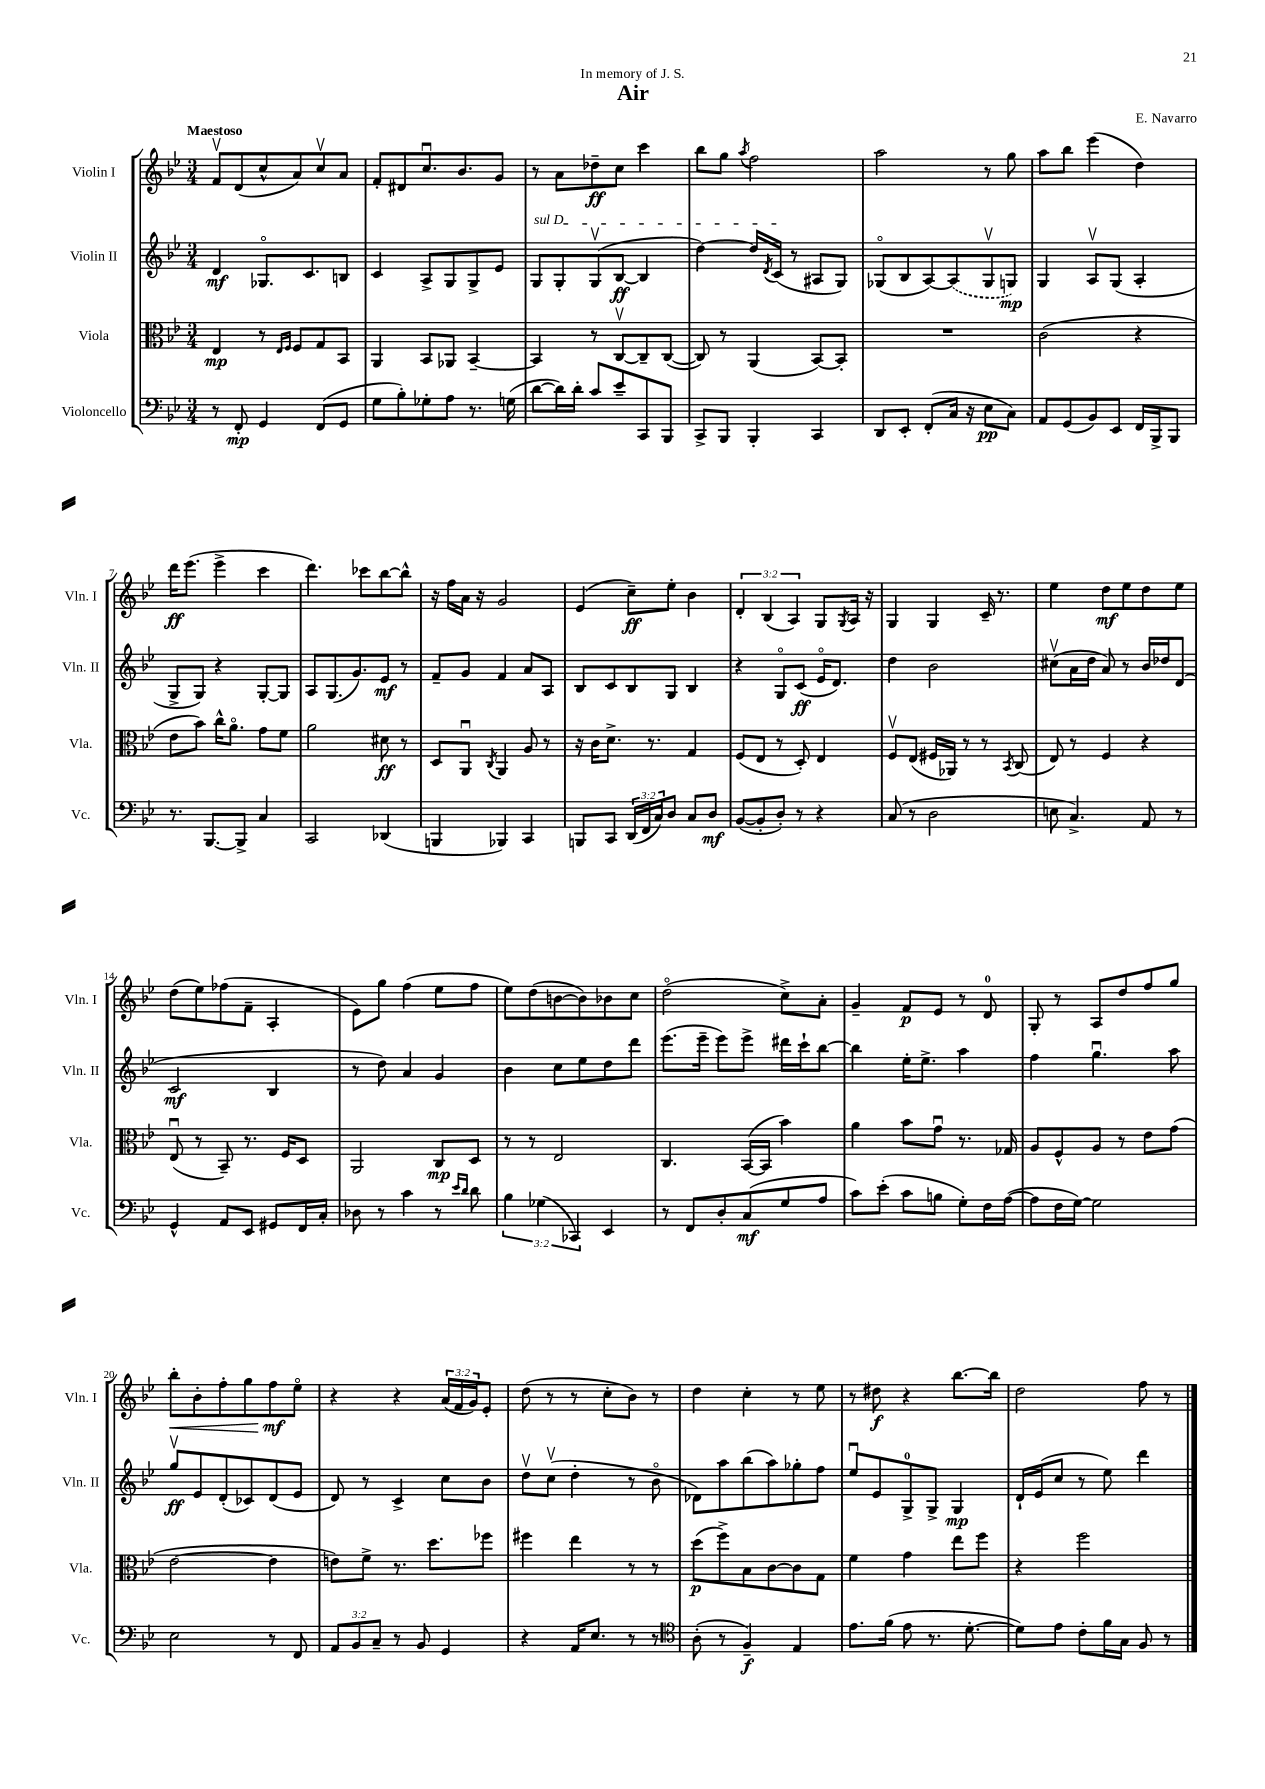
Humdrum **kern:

**kern	**kern	**kern	**kern
*staff4	*staff3	*staff2	*staff1
*clefF4	*clefC3	*clefG2	*clefG2
*k[b-e-]	*k[b-e-]	*k[b-e-]	*k[b-e-]
*M3/4	*M3/4	*M3/4	*M3/4
8r	4E-/	4d/	8fv/L
8FF'/	.	.	(8d/
4GG/	8r	8.G-o/L	8cc^^/
.	16qqE-/LL	.	.
.	16qqF/JJ	.	.
.	8F/L	.	8a/)
.	.	8.c/	.
(8FF/L	8G/	.	8ccv/
8GG/J	8BB-/J	8B/J	8a/J
=	=	=	=
8G\L	4AA/	4c/	8f'/L
8B-'\)	.	.	8d#/
8G-'\	8BB-/L	8A^/L	8.ccu/
8A\J	8AA-/J	8G/	.
.	.	.	8.b-/
8.r	[4BB-~/	8G^/	.
.	.	8e-/J	8g/J
(16G\	.	.	.
=	=	=	=
[8d\L	4BB-/]	8G/L	8r
16d\]L)	.	8G'/	8a\L
16d'\JJ	.	.	.
8c/L	8r	(8Gv/	8dd-~\
8e-~/	[8Cv/L	[8B-/J	8cc\J
8CC/	8C~/]	4B-/]	4ccc\
8BBB-/J	([8C/J	.	.
=	=	=	=
8CC^/L	8C/])	[4dd\)	8bb-\L
8BBB-/J	8r	.	8gg\J
.	.	.	8qaa/
4BBB-'/	(4AA/	16dd/]LL	2ff\
.	.	8qd/	.
.	.	(16c/JJ	.
.	.	8r	.
4CC/	[8BB-/L)	8A#/L	.
.	8BB-'/]J	8G/J)	.
=	=	=	=
8DD/L	2.r	(8G-o/L	2aa\
8EE-'/J	.	8B-/	.
(8FF'/L	.	[8A/)	.
16C/Jk	.	(8A/]	.
16r	.	.	.
8E-\L	.	8G-v/	8r
8C\J)	.	8G/J)	8gg\
=	=	=	=
8AA/L	(2c\	4G/	8aa\L
(8GG/	.	.	8bb-\J
8BB-/)	.	8Av/L	(4eee-\
8EE-/J	.	(8G/J	.
16FF/LL	4r	4A'/	4dd\)
16BBB-^/J	.	.	.
8BBB-/J	.	.	.
=	=	=	=
8.r	8e-\L	8G^/L	16ddd\LK
.	.	.	(8.eee-\J
.	8b-\J)	8G/J)	.
[8.BBB-/L	.	.	.
.	16cc^^\LK	4r	4eee-^\
.	8.ao\J	.	.
8BBB-^/]J	.	.	.
4C/	8g\L	[8G'/L	4ccc\
.	8f\J	8G/]J	.
=	=	=	=
2CC/	2a\	8A/L	4.ddd\)
.	.	(8.G/	.
.	.	8.g/)	.
.	.	.	8ccc-\L
(4DD-/	8d#\	8e-/J	[8bb-\
.	8r	8r	8bb-^^\]J
=	=	=	=
4BBB/	8D/L	8f~/L	16r
.	.	.	16ff\LL
.	8AAu/J	8g/J	16a\JJ
.	.	.	16r
.	8qC/	.	.
4BBB-/)	4AA/	4f/	2g/
4CC/	8A/	8a/L	.
.	8r	8A/J	.
=	=	=	=
8BBB/L	16r	8B-/L	(4e-/
.	16c\LK	.	.
8CC/J	8.d^\J	8c/	.
(24DD/LL	.	8B-/	8cc~\L)
24FF/	.	.	.
.	8.r	.	.
24C/J)	.	.	.
8D/J	.	8G/J	8ee-'\J
8C/L	4G/	4B-/	4b-\
8D/J	.	.	.
=	=	=	=
([8BB-/L	(8F/L	4r	6d'/
8BB-'/]	8E-/J	.	.
.	.	.	(6B-/
8D'/J)	8r	8Go/L	.
.	.	.	6A/)
8r	8D'/)	(8c/J	.
4r	4E-/	16e-o/LK	8G/L
.	.	8.d/J)	.
.	.	.	8qG/
.	.	.	16A/Jk
.	.	.	16r
=	=	=	=
(8C/	8Fv/L	4dd\	4G/
8r	(8E-/J	.	.
2D\	16F#/LL	2b-\	4G/
.	16AA-/JJ)	.	.
.	8r	.	.
.	8r	.	16c~/
.	.	.	8.r
.	8qBB-/	.	.
.	(8C/	.	.
=	=	=	=
8E\	8E-/)	(8cc#v\L	4ee-\
4.C^/)	8r	16a\L	.
.	.	16dd\JJ	.
.	4F/	8a/)	8dd\L
.	.	8r	8ee-\
8AA/	4r	16b-/LL	8dd\
.	.	16dd-/J	.
8r	.	(8d/J	8ee-\J
=	=	=	=
4GG^^/	(8E-u/	2c/	(8dd\L
.	8r	.	8ee-\)
8AA/L	8BB-~/)	.	(8ff-\
8EE-/J	8.r	.	8f~\J
8GG#/L	.	4B-/	4A'/
.	16F/LK	.	.
16FF/L	8D/J	.	.
16C'/JJ	.	.	.
=	=	=	=
8D-\	2AA/	8r	8e-\L)
8r	.	8dd\)	8gg\J
4c\	.	4a/	(4ff\
8r	8C/L	4g/	8ee-\L
16qqe-/LL	.	.	.
16qqd/JJ	.	.	.
8d\	8D/J	.	8ff\J
=	=	=	=
6B-\	8r	4b-\	8ee-\L)
.	8r	.	(8dd\
(6G-\	.	.	.
.	2E-/	8cc\L	[8b\
6CC-/)	.	.	.
.	.	8ee-\	8b\])
4EE-/	.	8dd\	8b-\
.	.	8ddd\J	8cc\J
=	=	=	=
8r	4.C/	(8.eee-\L	(2ddo\
8FF/L	.	.	.
.	.	16eee-~\Jk	.
8D'/	.	8eee-\L)	.
(8C/	([16BB-/LL	8eee-^\J	.
.	16BB-/]JJ	.	.
8G/	4b-\)	16ddd#\LL	8cc^\L)
.	.	16ccc`\J	.
8A/J	.	[8bb-\J	8a'\J
=	=	=	=
8c\L)	4a\	4bb-\]	4g~/
(8e-'\J	.	.	.
8c\L	8b-\L	16ee-'\LK	8f/L
.	.	8.ee-^\J	.
8B\J	8gu\J	.	8e-/J
8G'\L)	8.r	4aa\	8r
16F\L	.	.	8d/
([16A\JJ	16G-/	.	.
=	=	=	=
8A\]L	8A/L	4ff\	8G'/
16F\L	8F^^/	.	8r
[16G\JJ)	.	.	.
2G\]	8A/J	4.ggu\	8A/L
.	8r	.	8dd/
.	8e-\L	.	8ff/
.	(8g\J	8aa\	8gg/J
=	=	=	=
2E-\	[2e-\	8ggv/L	8bb-'\L
.	.	8e-/	8b-'\
.	.	(8d'/	8ff'\
.	.	8c-/)	8gg\
8r	4e-\]	(8d/	8ff\
8FF/	.	8e-/J	8ee-o\J
=	=	=	=
12AA/L	8e\L)	8d/)	4r
12BB-/	.	.	.
.	8f^\J	8r	.
12C~/J	.	.	.
8r	8.r	4c^/	4r
8BB-/	.	.	.
.	8.dd\L	.	.
4GG/	.	8cc\L	(24a/LL
.	.	.	24f/
.	.	.	24g/J)
.	8ff-\J	8b-\J	8e-'/J
=	=	=	=
4r	4ff#\	8ddv\L	(8dd\
.	.	(8ccv\J	8r
16AA/LK	4ee-\	4dd'\	8r
8.E-/J	.	.	.
.	.	.	8cc'\L
8r	8r	8r	8b-\J)
8r	8r	8b-o\	8r
=	=	=	=
*clefC4	*	*	*
(8A'\	(8dd\L	8d-\L)	4dd\
8r	8ff^\)	8aa\	.
4F~/)	8B-\	(8bb-\	4cc'\
.	[8c\	8aa\)	.
4E-/	8c\]	8gg-'\	8r
.	8G\J	8ff\J	8ee-\
=	=	=	=
8.e-\L	4f\	8ee-u/L	8r
.	.	8e-/	8dd#\
(16f\Jk	.	.	.
8e-\	4g\	8G^/	4r
8.r	.	8G^/J	.
.	8ee-\L	4G/	[8.bb-\L
[8.d'\	.	.	.
.	8ff\J	.	.
.	.	.	16bb-\]Jk
=	=	=	=
8d\]L)	4r	16d`/LL	2dd\
.	.	(16e-/J	.
8e-\J	.	8cc/J	.
8c'\L	2ff\	8r	.
16f\L	.	8ee-\)	.
16G\JJ	.	.	.
8F/	.	4ddd\	8ff\
8r	.	.	8r
==	==	==	==
*-	*-	*-	*-
